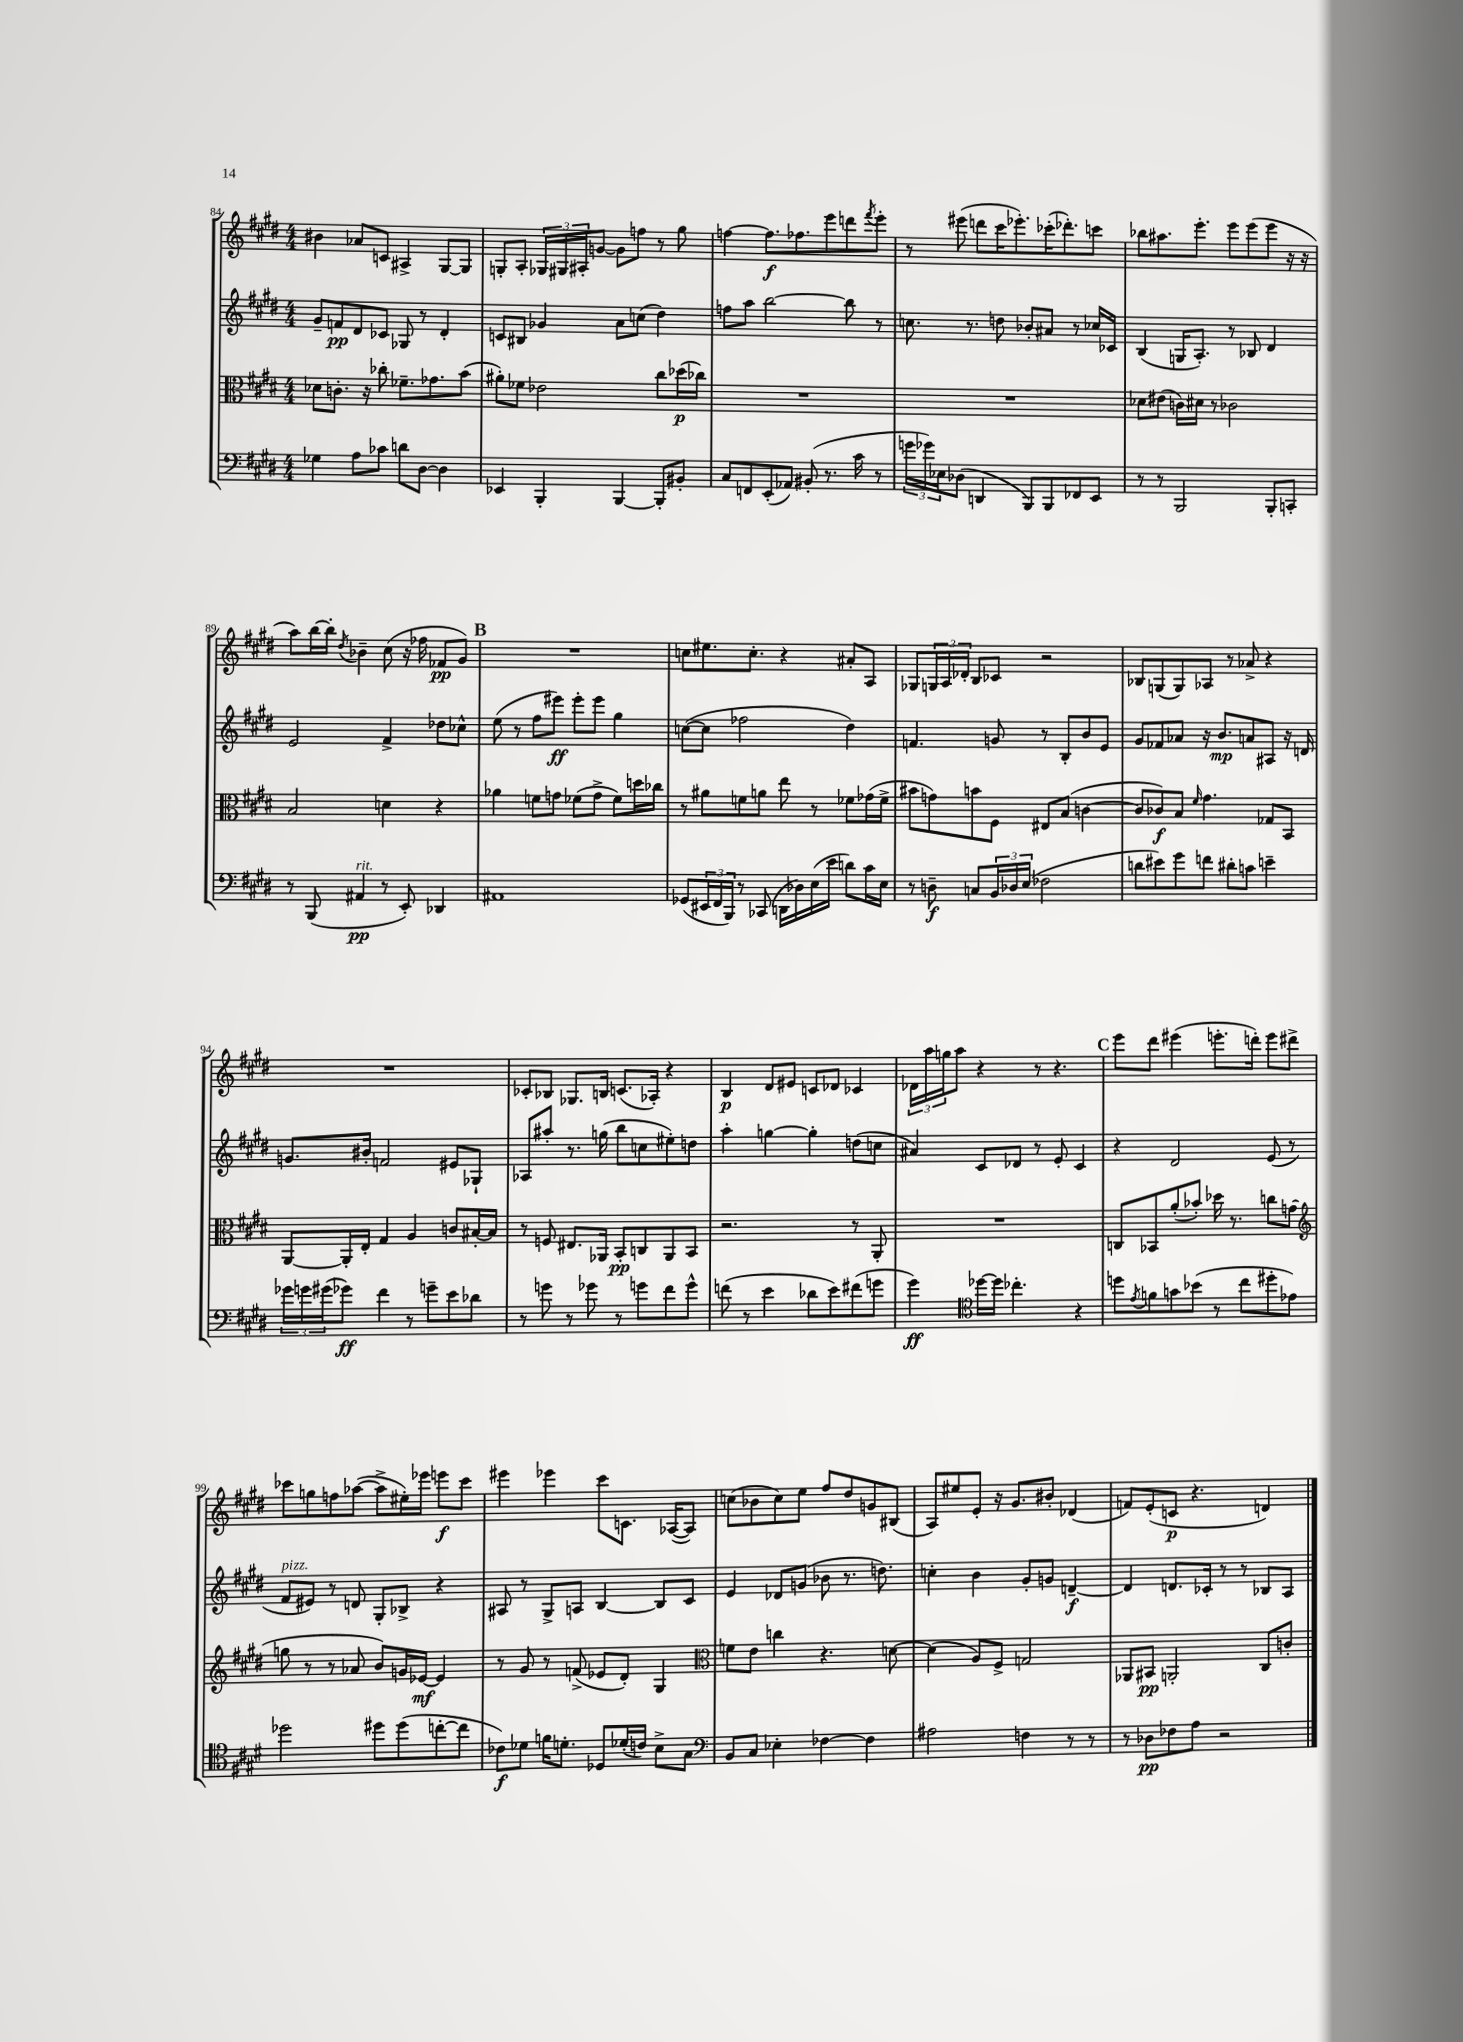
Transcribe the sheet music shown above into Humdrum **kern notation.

**kern	**kern	**kern	**kern
*staff4	*staff3	*staff2	*staff1
*clefF4	*clefC3	*clefG2	*clefG2
*k[f#c#g#d#]	*k[f#c#g#d#]	*k[f#c#g#d#]	*k[f#c#g#d#]
*M4/4	*M4/4	*M4/4	*M4/4
4G-	8d-	8g#~	4b#
.	8.c'	8f	.
8A	.	8d#	8a-
.	16r	.	.
8c-	8cc-'	8c-	8c
8d	8.f-~	8G-	4A#^
[8D#	.	8r	.
.	8.g-	.	.
4D#]	.	4d#'	[8G#
.	(8b	.	8G#]
=	=	=	=
4EE-	8a#')	8c	8G'
.	8f-	8B#	8A'
4BBB'	2e-	4g-	24G-
.	.	.	24G#
.	.	.	24A#'
.	.	.	[8g
[4BBB	.	8a	8g]
.	.	(8cc	8ff
8BBB']	8cc#	4dd#)	8r
8BB#'	(16dd-	.	8gg#
.	16cc-)	.	.
=	=	=	=
8C#	1r	8ff	[4ff
8FF	.	8aa	.
(8EE'	.	[2bb	8.ff]
8AA-)	.	.	.
.	.	.	8.ff-
(8BB#'	.	.	.
8.r	.	.	8eee
.	.	8bb]	8ddd
16c#	.	.	.
.	.	.	8qfff#
8r	.	8r	8eee'
=	=	=	=
24g	1r	8.cc	8r
24g-)	.	.	.
24E-	.	.	.
(8D-	.	.	(8eee#
.	.	8.r	.
4DD	.	.	8ddd
.	.	8dd	16ccc#
.	.	.	8.eee-')
8BBB)	.	8b-'	.
8BBB	.	8a#	(16ccc-'
.	.	.	8.ddd-')
8FF-	.	8r	.
8EE	.	16cc-	8ccc
.	.	16c-	.
=	=	=	=
8r	8d-	(4B	8bb-
8r	(8e#	.	8.aa#
2BBB	16c)	16G	.
.	16d#	8.A')	8.eee'
.	8r	.	.
.	2c-	8r	8eee
.	.	8B-	(8eee
8BBB'	.	4d#	8eee
8CC'	.	.	16r
.	.	.	16r
=	=	=	=
8r	2B	2e	8aa)
(8BBB	.	.	[16bb
.	.	.	16bb']
.	.	.	8qdd#
4AA#	.	.	4b-~
8r	4d	4f#^	(8cc#
8EE')	.	.	16r
.	.	.	16ff-
4DD-	4r	8dd-	8f-
.	.	8cc-^^	8g#)
=	=	=	=
1AA#	4a-	(8ee	1r
.	.	8r	.
.	8f	8ff#	.
.	8g	8eee#)	.
.	(8f-	8eee#'	.
.	8g^	8eee#	.
.	8f-)	4gg#	.
.	16dd	.	.
.	16cc-	.	.
=	=	=	=
(8GG-	8r	([8cc	8cc
24EE#	8a#	8cc]	8.ee#
24FF#	.	.	.
24BBB)	.	.	.
8r	8f	2ff-	.
.	.	.	8.cc'
(8CC-	8a	.	.
16DD	8ee	.	4r
16D-)	.	.	.
(16E	8r	.	.
16e	.	.	.
8d)	8f-	4dd#)	8a#'
16c#	(16g-	.	8A
16E	16f-^	.	.
=	=	=	=
8r	8b#	4.f	8G-
8D~	8g)	.	24G
.	.	.	24A
.	.	.	24d-'
8C	8b	.	8B
24BB	8F#	8g	8c-
24D-	.	.	.
(24E	.	.	.
2F-	8E#	8r	2r
.	(8B	8B'	.
.	[4c	8b	.
.	.	8e	.
=	=	=	=
8d	8c]	8g#	8B-
8e#)	8c-)	8f-	(8G
8g#	8B	8a-	8G)
.	16qqf#	.	.
8f	4.g#	16r	8A-
.	.	8.b	.
8d#'	.	.	8r
8c	.	8a	8a-^
4e~	8G-	8A#	4r
.	8BB	16r	.
.	.	16d	.
=	=	=	=
24g-	[8AA	8.g	1r
24g	.	.	.
(24g#	.	.	.
8g-)	16AA']	.	.
.	16E'	16b#'	.
4f#	4G#	2f	.
8r	4A	.	.
8g~	.	.	.
8e	8c	8e#	.
8d-	[16B#'	8G-`	.
.	16B#]	.	.
=	=	=	=
8r	8r	8A-	8c-'
8g	8F	8aa#'	8B-
8r	8.E#	8.r	8.G-
8g-	.	.	.
.	16AA-	(16gg	16B
8r	8BB'	8bb	(8.c
8g	8C	8cc	.
.	.	.	16A-')
8f#	8AA-	8ee#')	4r
8g^^	8BB	8dd	.
=	=	=	=
(8f	2.r	4aa'	4B
8r	.	.	.
4e	.	[4gg	8d#
.	.	.	8e#
8d-	.	4gg']	8c
8e)	.	.	8d-
(8f#	8r	(8dd	4c-
8g	8AA'	8cc	.
=	=	=	=
4g#)	1r	4a#)	24d-
.	.	.	24aa
.	.	.	24gg
.	.	.	8aa
*clefC4	*	*	*
[16dd-	.	8c#	4r
16dd-]	.	.	.
4.cc-'	.	8d-	.
.	.	8r	8r
.	.	8e'	4.r
4r	.	4c#	.
=	=	=	=
8dd	8C	4r	8eee
8qe	.	.	.
8f	8BB-	.	8ddd#
8g	(8a'	2d#	(4eee#
(8b-	8b-')	.	.
8r	16dd-	.	8.eee'
.	8.r	.	.
8cc#	.	.	.
.	.	.	16ddd')
8dd#'	8cc	(8e	8eee
8e-)	(8g	8r	8ddd#^
=	=	=	=
*	*clefG2	*	*
2dd-	8gg	8f#	8ccc-
.	8r	8e#)	8gg
.	8r	8r	8ff
.	8a-	8d	([8aa-
8dd#	8b)	8G#'	8aa-^]
(8dd#	16g	8B-^	16ee#')
.	[16e-	.	16eee-
[8cc'	4e-]	4r	8eee
8cc]	.	.	8ccc-
=	=	=	=
8c-)	8r	8A#	4eee#
8d-	8g#	8r	.
16f	8r	8G#^	4eee-
8.d'	.	.	.
.	(8f^	8A	.
8D-	8e-	[4B	8ccc#
(16d-'	8d#')	.	8.c
16c)	.	.	.
8B^	4G#	8B]	.
.	.	.	([16A-
8G#	.	8c#	8A-])
=	=	=	=
*clefF4	*clefC3	*	*
8BB	8f	4e	(8cc
8C#	8e	.	8b-
4E-'	4cc	8d-	8cc)
.	.	(8g	8ee
[4F-	4.r	8b-	8ff#
.	.	8.r	8dd#
4F-]	.	.	8g
.	.	8.dd)	.
.	[8d	.	(8B#
=	=	=	=
2A#	(4d]	4cc'	8A)
.	.	.	8ee#
.	8A)	4b	8e'
.	8F#^	.	16r
.	.	.	8.g#
4F	2G	8g#'	.
.	.	8g	8b#'
8r	.	[4d~	(4d-
8r	.	.	.
=	=	=	=
8r	8AA-	4d]	8f)
8D-	8BB#	.	(8e'
8F-	2AA'	8.d	8c
8A	.	.	4.r
.	.	16c-'	.
2r	.	8r	.
.	.	8r	.
.	8C#	8B-	4d)
.	8c'	8A	.
==	==	==	==
*-	*-	*-	*-
